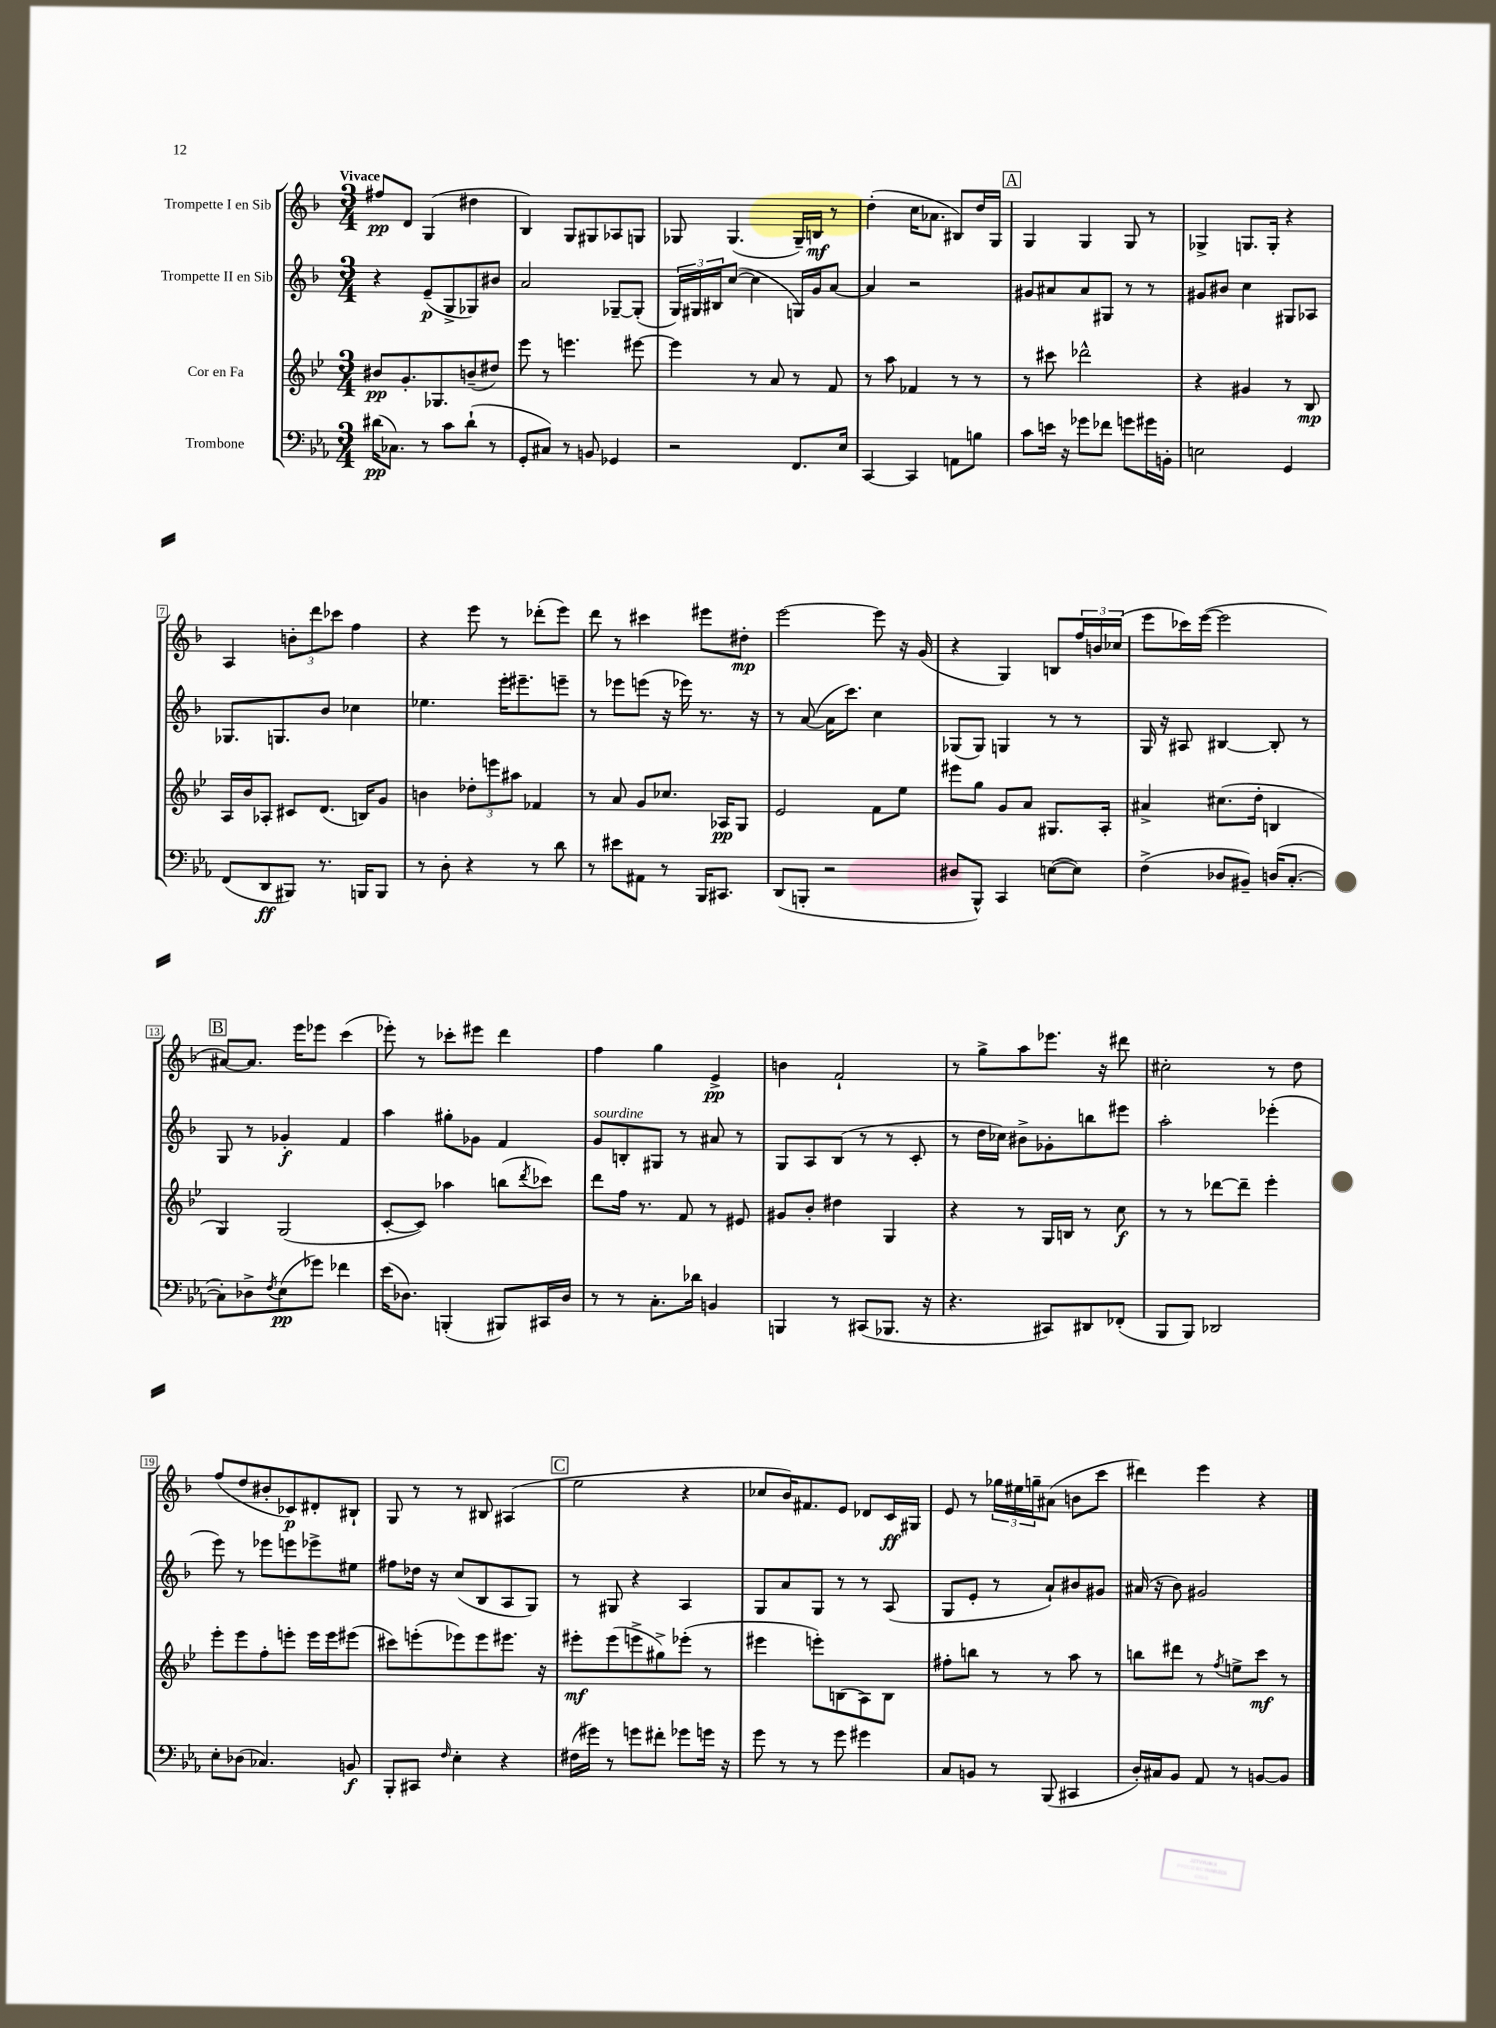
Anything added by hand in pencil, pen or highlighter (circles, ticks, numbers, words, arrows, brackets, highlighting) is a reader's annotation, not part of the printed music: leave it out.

**kern	**kern	**kern	**kern
*staff4	*staff3	*staff2	*staff1
*clefF4	*clefG2	*clefG2	*clefG2
*k[b-e-a-]	*k[b-e-]	*k[b-]	*k[b-]
*M3/4	*M3/4	*M3/4	*M3/4
(16d#	8b#	4r	8ff#
8.C-)	.	.	.
.	8.g'	.	8d
8r	.	(8e~	(4G
.	8.G-	.	.
8c	.	8G^	.
(8d#`	(8b~	8G-)	4dd#
8r	8dd#)	8b#	.
=	=	=	=
8GG'	8eee-	2a	4B-)
8C#)	8r	.	.
8r	4.eee	.	8G
8BB	.	.	8G#
4GG-	.	[8G-~	8A-
.	[8eee#	(8G-']	8G
=	=	=	=
2r	4eee#]	24G)	8G-
.	.	24G#	.
.	.	24B#	.
.	.	([8cc	(4.G-
.	8r	4cc]	.
.	8a	.	.
8.FF	8r	16G)	16G-~)
.	.	16g	16B
.	8f	[8a	8r
16E-	.	.	.
=	=	=	=
[4CC	8r	4a]	(4dd'
.	8aa	.	.
4CC]	4f-	2r	16cc
.	.	.	8.a-
8AA	8r	.	8B#)
8B	8r	.	16dd
.	.	.	16G
=	=	=	=
8c	8r	8g#	4G
16e	8ccc#	8a#	.
16r	.	.	.
8g-	2ddd-^^	8a#	4G
8f-	.	8G#	.
8g	.	8r	8G
16g#	.	8r	8r
16BB'	.	.	.
=	=	=	=
2E	4r	8g#	4G-^
.	.	8b#	.
.	4g#	4cc	8.G
.	.	.	16G'
4GG	8r	8G#	4r
.	8B-	8A-	.
=	=	=	=
(8FF	16A	8.G-	4A
.	16b-	.	.
8DD	8A-'	.	.
.	.	8.G	.
8BBB#)	8c#	.	12b'
.	.	.	12ddd
8.r	(8.d	8b-	.
.	.	.	12ccc-
.	.	4cc-	4ff
16BBB	16B)	.	.
8BBB	8g	.	.
=	=	=	=
8r	4b	4.ee-	4r
8D'	.	.	.
4r	12dd-'	.	8eee
.	12eee	.	.
.	.	16eee'	8r
.	12aa#	.	.
.	.	8.eee#~	.
8r	4f-	.	(8ddd-'
8d	.	8eee~	8eee)
=	=	=	=
8r	8r	8r	8ddd
8e#	8a	8eee-	8r
8AA#	8g	(8eee	4ccc#
8r	8.cc-	16r	.
.	.	16eee-)	.
16BBB-	.	8.r	8eee#
8.CC#	16A-	.	.
.	8G	.	8dd#'
.	.	16r	.
=	=	=	=
(8DD	2e-	8r	[2eee
8BBB'	.	([8a	.
2r	.	16a]	.
.	.	8.ccc)	.
.	8f	4cc	8eee]
.	8ee-	.	16r
.	.	.	(16g
=	=	=	=
8D#	8eee#	(8G-	4r
8BBB-^^)	8gg	8G-)	.
4CC	8g	4G	4G)
.	8a	.	.
([8E	8.G#	8r	8B
8E])	.	8r	24ff
.	.	.	24b
.	16A'	.	.
.	.	.	(24cc-
=	=	=	=
(4F^	4a#^	16G	8eee
.	.	16r	.
.	.	8A#	16ccc-)
.	.	.	([16eee
8D-	(8.cc#	[4B#	2eee]
8BB#~)	.	.	.
.	16dd'	.	.
(16D	4B	8B#']	.
[8.C'	.	.	.
.	.	8r	.
=	=	=	=
8C'])	4G)	8G	[8a#)
8D-^	.	8r	8.a#]
8qF	.	.	.
(8E-	(2G	4g-'	.
.	.	.	16eee
8g-)	.	.	8eee-
4f-	.	4f	(4ccc
=	=	=	=
(16e-	[8c'	4aa	8eee-')
8.D-)	.	.	.
.	8c])	.	8r
(4BBB'	4aa-	8gg#'	8ccc-'
.	.	8g-	8eee#
8BBB#)	(8bb	4f	4ddd
.	8qddd	.	.
16CC#	8ccc-)	.	.
16D-	.	.	.
=	=	=	=
8r	8ddd	8g	4ff
8r	16ff	8B'	.
.	8.r	.	.
8.C'	.	8G#	4gg
.	8f	8r	.
16d-	.	.	.
4BB	8r	8a#	4e^
.	8e#	8r	.
=	=	=	=
4BBB	8g#	8G	4b
.	8b-'	8A	.
8r	4dd#	(8B-	2f`
(8CC#	.	8r	.
8.BBB-	4G	8r	.
.	.	8c'	.
16r	.	.	.
=	=	=	=
4.r	4r	8r	8r
.	.	16dd	8gg^
.	.	16cc-)	.
.	8r	8b#^	8aa
8CC#)	16G	8g-'	8.eee-
.	16B	.	.
8DD#	8r	8bb	.
.	.	.	16r
(8FF-'	8cc	8eee#	8ddd#
=	=	=	=
8BBB-	8r	2aa'	2cc#'
8BBB-)	8r	.	.
2DD-	[8ddd-	.	.
.	8ddd-~]	.	.
.	4eee-'	(4eee-'	8r
.	.	.	8dd
=	=	=	=
8E-'	8eee-'	8eee)	(8ff
(8D-	8eee-	8r	8dd
4.C-)	8ff'	8eee-	8b#'
.	8eee'	8eee	8c-)
.	16eee	8eee-^	8d#'
.	16eee	.	.
8BB	(8eee#	8ee#	8B#`
=	=	=	=
8BBB-'	8ccc#)	8ff#	8G
8CC#	(8eee'	16dd-	8r
.	.	16r	.
16qqF	.	.	.
4E-'	8eee-)	(8cc	8r
.	8eee-	8B-	8B#
4r	8.eee#	8A	(4A#
.	.	8G)	.
.	16r	.	.
=	=	=	=
(16F#	8eee#'	8r	2ee
16g#)	.	.	.
8r	(8eee#	8G#	.
8g	8eee^	4r	.
8f#'	8gg#^)	.	.
8g-	(8eee-'	4A	4r
16g	8r	.	.
16r	.	.	.
=	=	=	=
8g	4eee#	8G	8cc-
8r	.	8a	16b-)
.	.	.	8.f#
8r	8eee')	8G	.
8g	(8B	8r	8e
4g#	8A)	8r	8d-
.	8B	(8A	16c
.	.	.	16G#
=	=	=	=
8C	8ff#'	8G	8e
8BB	8bb	8e'	8r
8r	8r	8r	24gg-
.	.	.	24ee#
.	.	.	24gg~
(8BBB-	8r	8a`)	(8a#
4CC#	8aa	8b#	8b
.	8r	8g#	8ccc
=	=	=	=
16D')	8bb	(16a#	4ddd#)
16C#	.	16r	.
8BB-	8ddd#	8b-)	.
8AA-	8r	2g#	4eee
.	8qff	.	.
8r	8ee^	.	.
[8BB	8ccc	.	4r
8BB]	8r	.	.
==	==	==	==
*-	*-	*-	*-
